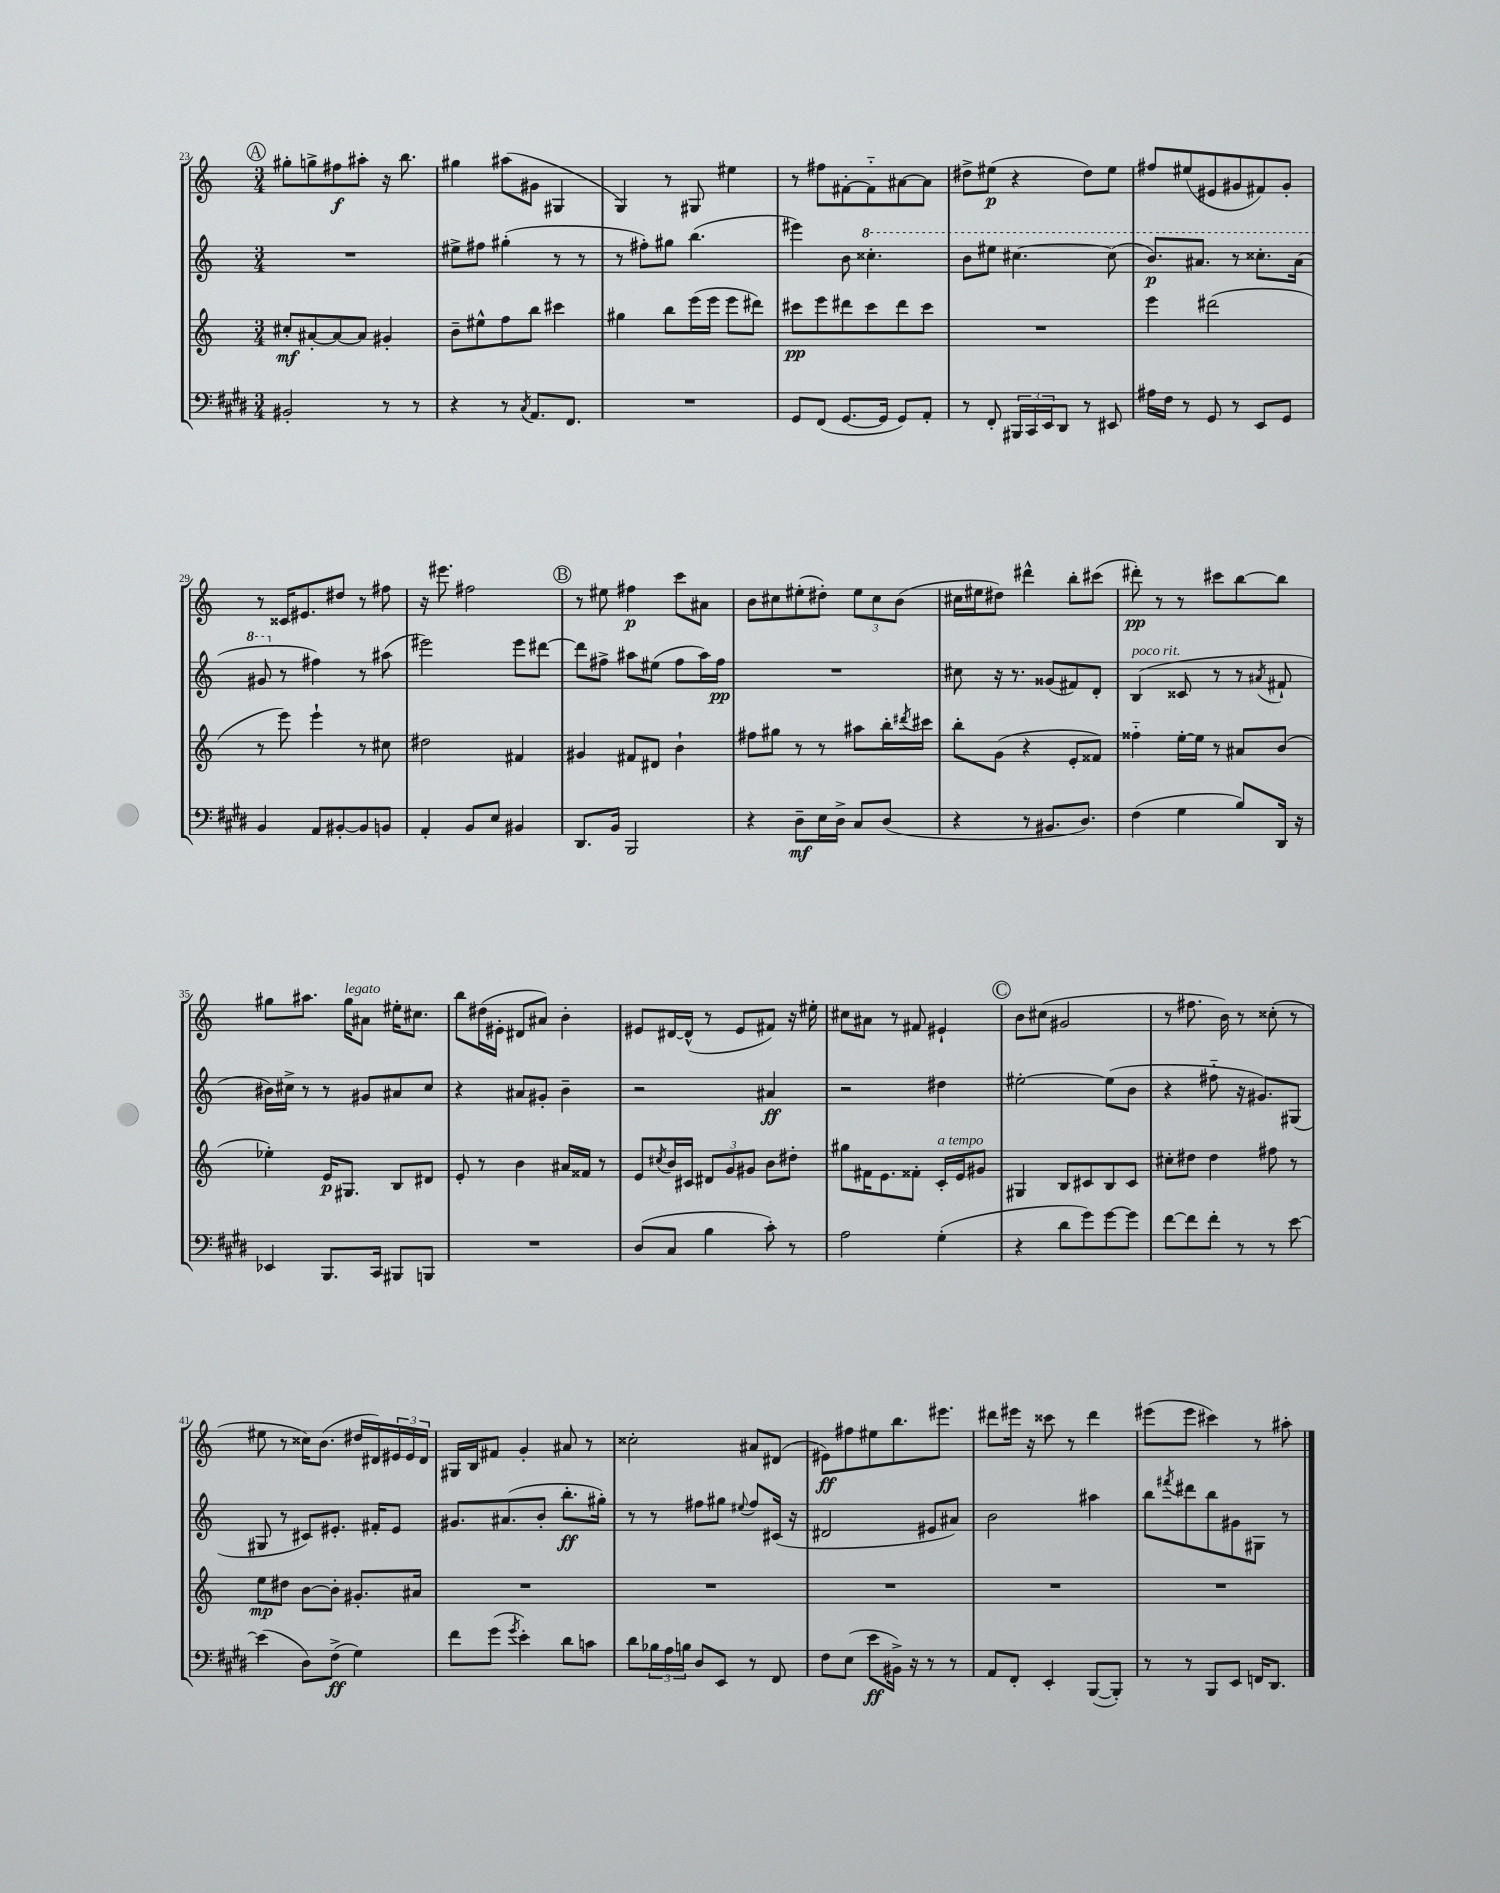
<<
\new StaffGroup <<
\new Staff = "s0" {
    \clef treble \key c \major \numericTimeSignature \time 3/4
    \mark \markup { \circle "A" } gis''8-. g''8-> fis''8\f ais''8-. r16 b''8. |
    gis''4 ais''8( gis'8 gis4 |
    g4) r8 gis8 eis''4 |
    r8 fis''8 fis'8~-. fis'8-_ ais'8~ ais'8 |
    dis''8-> eis''8\p( r4 dis''8) eis''8 |
    fis''8 eis''8( eis'8 gis'8 fis'8) gis'8-. |
    r8 cisis'16 eis'8. dis''8 r8 fis''8 |
    r16 eis'''8. fis''2 |
    \mark \markup { \circle "B" } r8 eis''8 fis''4\p c'''8 ais'8 |
    b'8 cis''8 eis''8-.( dis''8-.) \tuplet 3/2 { eis''8 cis''8 b'8( } |
    cis''16 eis''16 dis''8) dis'''4-^ b''8-. cis'''8( |
    dis'''8-.\pp) r8 r8 cis'''8 b''8~ b''8 |
    gis''8 ais''8. gis''16^\markup { \italic "legato" } ais'8 eis''16-. cis''8. |
    b''8 dis''16( eis'16-. dis'8 ais'8) b'4-. |
    eis'8 dis'16~ dis'16-^( r8 eis'8 fis'8) r16 eis''16-. |
    cis''8 ais'8 r8 fis'8 eis'4-! |
    \mark \markup { \circle "C" } b'8 cis''8( gis'2 |
    r8 fis''8. b'16) r8 cisis''8-.( r8 |
    eis''8 r8 cisis''16) b'8.( dis''16 dis'16) \tuplet 3/2 { eis'16 eis'16 dis'16 } |
    gis16 b16 fis'8 g'4-. ais'8 r8 |
    cisis''2-. ais'8 dis'8( |
    eis'8\ff) fis''8 eis''8 b''8. eis'''8. |
    dis'''8 eis'''16 r16 cisis'''8 r8 dis'''4 |
    eis'''8( eis'''8 cis'''4) r8 ais''8-. \bar "|." |
}
\new Staff = "s1" {
    \clef treble \key c \major \numericTimeSignature \time 3/4
    \mark \markup { \circle "A" } R2. |
    eis''8-> fis''8 gis''4-.( r8 r8 |
    r8 fis''8-.) gis''8 b''4.( |
    eis'''4) b'8 \ottava #1 cisis'''4.-. |
    b''8 eis'''8 cis'''4.~ cis'''8( |
    b''8.\p) ais''8. r8 cisis'''8.-. ais''16( |
    gis''8 \ottava #0 r8 fis''4) r8 ais''8( |
    eis'''2) eis'''8 dis'''8~ |
    \mark \markup { \circle "B" } dis'''8 fis''8-> ais''8 eis''8( fis''8 ais''16) fis''16\pp |
    R2. |
    cis''8 r16 r8. gisis'8( fis'8) d'8-. |
    b4^\markup { \italic "poco rit." }( cisis'8 r8 r8 \acciaccatura { ais'8 } fis'8-! |
    bis'16) cis''16-> r8 r8 gis'8 ais'8 cis''8 |
    r4 ais'8 gis'8-. b'4-- |
    r2 ais'4\ff |
    r2 dis''4 |
    \mark \markup { \circle "C" } eis''2~-. eis''8( b'8 |
    r4 fis''8-_ r16 gis'8.) gis8( |
    gis8 r8 cis'8) eis'8.-. fis'16-. eis'8 |
    gis'8. ais'8.( b'8-. b''8.-.\ff gis''16-.) |
    r8 r8 fis''8 gis''8 \appoggiatura { eis''8 } fis''8 cis'16( r16 |
    dis'2 eis'8 ais'8) |
    b'2 ais''4 |
    b''8 \acciaccatura { fis'''8 } dis'''8 b''8 gis'8 gis8 r8 \bar "|." |
}
\new Staff = "s2" {
    \clef treble \key c \major \numericTimeSignature \time 3/4
    \mark \markup { \circle "A" } cis''8-.\mf ais'8~-. ais'8~ ais'8 gis'4-. |
    b'8-- eis''8-^ f''8 b''8 cis'''4 |
    gis''4 b''8 e'''16( e'''16 e'''8 dis'''8) |
    cis'''8\pp e'''8 dis'''8 cis'''8 dis'''8 cis'''8 |
    R2. |
    e'''4 dis'''2( |
    r8 e'''8) e'''4-! r8 cis''8 |
    dis''2 fis'4 |
    \mark \markup { \circle "B" } gis'4 fis'8 dis'8 b'4-! |
    fis''8 gis''8 r8 r8 ais''8 b''16-. \acciaccatura { dis'''8 } cis'''16 |
    b''8-. g'8( r4 e'8-. fisis'8) |
    fisis''4-_ e''16~-. e''16 r8 ais'8 b'8( |
    ees''4-.) e'16\p gis8. b8 dis'8 |
    e'8-. r8 b'4 ais'16 fisis'16 r8 |
    e'8 \acciaccatura { cis''8 } b'16 cis'16 \tuplet 3/2 { dis'8 g'8 gis'8 } b'8 dis''8-. |
    gis''8 fis'16 e'8. fisis'8-. c'16-.^\markup { \italic "a tempo" } e'16 gis'8 |
    \mark \markup { \circle "C" } gis4 b8 cis'8 b8 cis'8 |
    cis''8-. dis''8 dis''4 fis''8 r8 |
    e''8\mp dis''8 b'8~ b'8-. gis'8.-. ais'16 |
    R2. |
    R2. |
    R2. |
    R2. |
    R2. \bar "|." |
}
\new Staff = "s3" {
    \clef bass \key e \major \numericTimeSignature \time 3/4
    \mark \markup { \circle "A" } bis,2-. r8 r8 |
    r4 r8 \acciaccatura { cis8 } a,8. fis,8. |
    R2. |
    gis,8 fis,8( gis,8.~ gis,16 gis,8) a,8-. |
    r8 fis,8-. \tuplet 3/2 { bis,,16 cis,16 e,16 } dis,8 r8 eis,8 |
    ais16 fis16 r8 gis,8 r8 e,8 gis,8 |
    b,4 a,8 bis,8~-. bis,8 b,8 |
    a,4-. b,8 e8 bis,4 |
    \mark \markup { \circle "B" } dis,8. b,16 b,,2 |
    r4 dis8--\mf e16 dis16-> cis8 dis8( |
    r4 r8 bis,8. dis8.) |
    fis4( gis4 b8) dis,16 r16 |
    ees,4 b,,8. cis,16 bis,,8 b,,8 |
    R2. |
    dis8( cis8 b4 cis'8-.) r8 |
    a2 gis4-.( |
    \mark \markup { \circle "C" } r4 dis'8 gis'8) gis'8~ gis'8 |
    fis'8~ fis'8 fis'8-. r8 r8 e'8~ |
    e'4( dis8) fis8->\ff( gis4) |
    fis'8 gis'8( \acciaccatura { gis'8 } e'4-.) dis'8 c'8 |
    dis'8 \tuplet 3/2 { bes16 a16 b16 } dis8 e,8 r8 fis,8 |
    fis8 e8( e'8\ff bis,16->) r16 r8 r8 |
    a,8 fis,8-. e,4-. b,,8~( b,,8-.) |
    r8 r8 b,,8 e,8 f,16 dis,8. \bar "|." |
}
>>
>>
\layout { \context { \Score currentBarNumber = #23 } }
